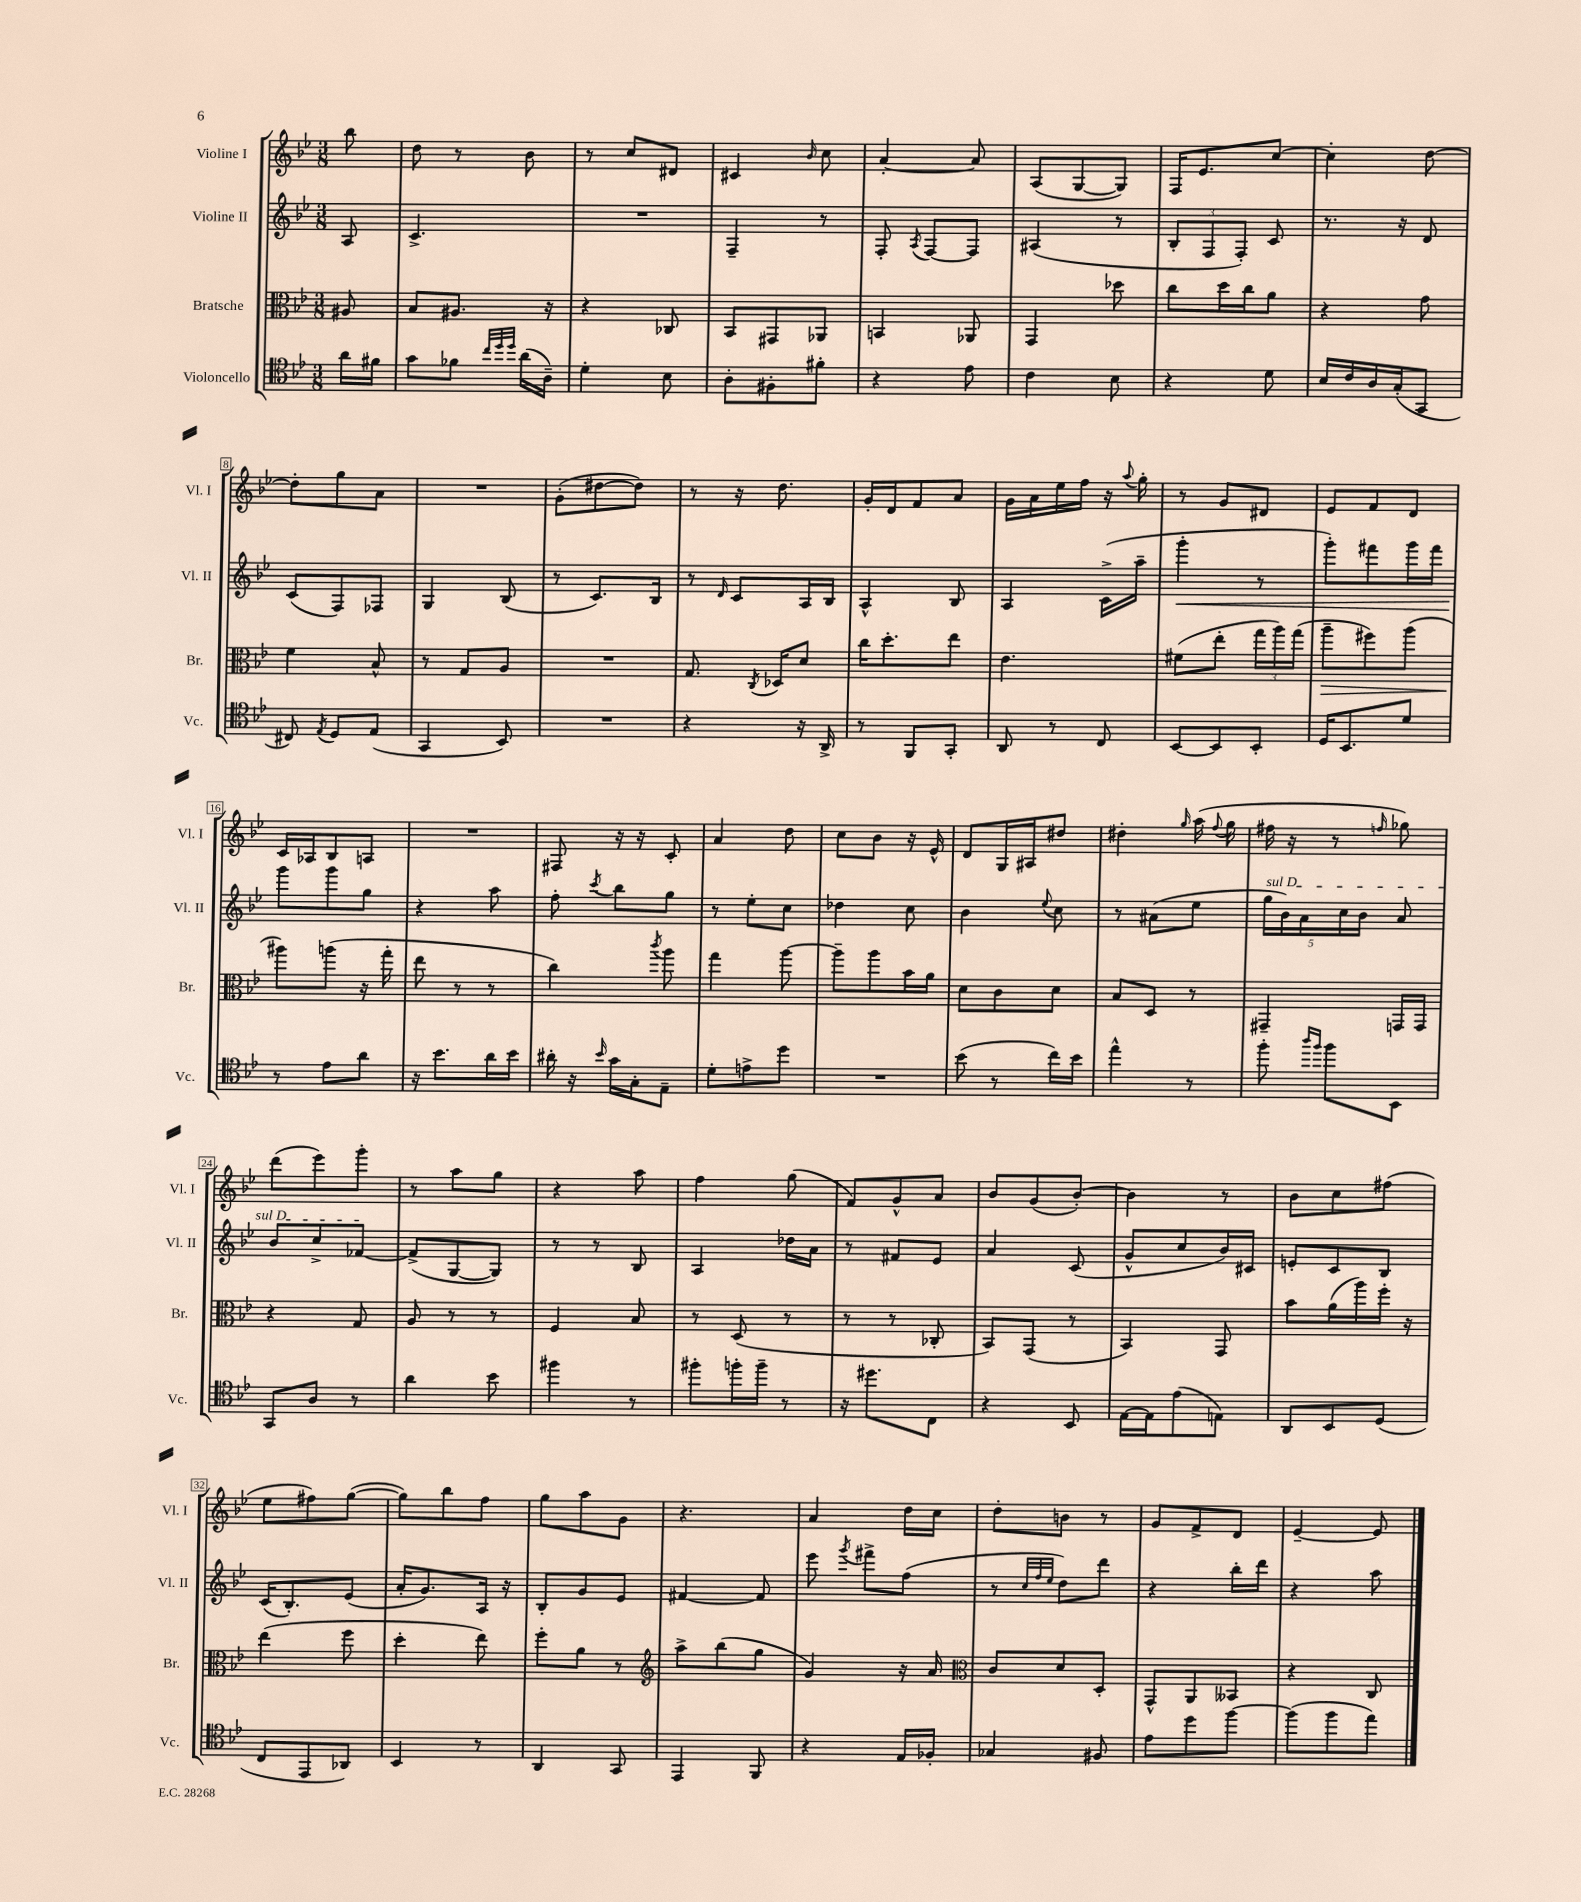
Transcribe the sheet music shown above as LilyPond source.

<<
\new StaffGroup <<
\new Staff = "s0" \with { instrumentName = "Violine I" shortInstrumentName = "Vl. I" } {
    \clef treble \key bes \major \numericTimeSignature \time 3/8 \partial 8
    \autoBeamOff bes''8 |
    d''8 r8 bes'8 |
    r8 c''8[ dis'8] |
    cis'4 \grace { bes'16 } c''8 |
    a'4~-. a'8 |
    a8[( g8~ g8]) |
    f16[ ees'8. c''8]~ |
    c''4-. d''8~ |
    d''8[-. g''8 a'8] |
    R4. |
    g'8[-.( dis''8~ dis''8]) |
    r8 r16 d''8. |
    g'16[-. d'16 f'8 a'8] |
    g'16[ a'16 ees''16 f''16] r16 \appoggiatura { a''8 } g''16-. |
    r8 g'8[ dis'8] |
    ees'8[ f'8 d'8] |
    c'16[ aes16 bes8 a8] |
    R4. |
    fis8 r16 r16 c'8-. |
    a'4 d''8 |
    c''8[ bes'8] r16 ees'16-^ |
    d'8[ g16 ais16 dis''8] |
    dis''4-. \grace { g''16 } a''16( \appoggiatura { f''8 } g''16 |
    fis''16 r16 r8 \grace { f''16 } ges''8) |
    d'''8[( ees'''8) g'''8]-. |
    r8 a''8[ g''8] |
    r4 a''8 |
    f''4 g''8( |
    f'8[) g'8-^ a'8] |
    bes'8[ g'8( bes'8]~-.) |
    bes'4 r8 |
    bes'8[ c''8 fis''8]( |
    ees''8[ fis''8) g''8]~( |
    g''8[) bes''8 f''8] |
    g''8[ a''8 g'8] |
    r4. |
    a'4 d''16[ c''16] |
    d''8[-. b'8] r8 |
    g'8[ f'8-> d'8] |
    ees'4~-- ees'8 \bar "|." |
}
\new Staff = "s1" \with { instrumentName = "Violine II" shortInstrumentName = "Vl. II" } {
    \clef treble \key bes \major \numericTimeSignature \time 3/8 \partial 8
    \autoBeamOff a8 |
    c'4.-> |
    R4. |
    f4-- r8 |
    f8-. \acciaccatura { a8 } f8[~ f8] |
    ais4( r8 |
    \tuplet 3/2 { bes8[-. f8 f8]-.) } c'8 |
    r8. r16 d'8 |
    c'8[( f8) fes8] |
    g4 bes8( |
    r8 c'8.[) bes16] |
    r8 \grace { d'16 } c'8[ a16 bes16] |
    a4-^ bes8 |
    a4 c'16[->( a''16]-- |
    g'''4-.\< r8 |
    g'''8[-.) fis'''8 g'''16 fis'''16] |
    g'''8[\! g'''8 g''8] |
    r4 a''8 |
    f''8-. \acciaccatura { c'''8 } bes''8[ g''8] |
    r8 ees''8[-. c''8] |
    des''4 c''8 |
    bes'4 \appoggiatura { ees''8 } c''8 |
    r8 ais'8[( ees''8] |
    \tuplet 5/4 { \once \override TextSpanner.bound-details.left.text = \markup { \italic "sul D" } g''16[\startTextSpan bes'16) a'16 c''16 bes'16] } a'8 |
    bes'8[ c''8-> fes'8]~\stopTextSpan |
    fes'8[->( g8~ g8]) |
    r8 r8 bes8 |
    a4 des''16[ a'16] |
    r8 fis'8[ ees'8] |
    a'4 c'8( |
    g'8[-^ c''8 bes'16) cis'16] |
    e'8[-. c'8 bes8] |
    c'16[( bes8.-.) ees'8]( |
    a'16[-. g'8.) a16] r16 |
    bes8[-. g'8 ees'8] |
    fis'4~ fis'8 |
    ees'''8 \acciaccatura { g'''8 } fis'''8[-> f''8]( |
    r8 \grace { c''32[ f''32 ees''32] } d''8[) d'''8] |
    r4 bes''16[-. d'''16] |
    r4 a''8 \bar "|." |
}
\new Staff = "s2" \with { instrumentName = "Bratsche" shortInstrumentName = "Br." } {
    \clef alto \key bes \major \numericTimeSignature \time 3/8 \partial 8
    \autoBeamOff ais8 |
    bes8[ ais8.] r16 |
    r4 ces8 |
    bes,8[ gis,8 aes,8] |
    b,4 aes,8 |
    g,4 des''8 |
    c''8[ d''16 c''16 a'8] |
    r4 g'8 |
    f'4 bes8-^ |
    r8 g8[ a8] |
    R4. |
    g8. \acciaccatura { c8 } des16[ d'8] |
    c''16[ d''8.-. ees''8] |
    ees'4. |
    fis'8[( ees''8]-. \tuplet 3/2 { g''16[ a''16) g''16]( } |
    a''8[--\> fis''8) a''8]( |
    ais''8[\!) a''8]( r16 g''16-. |
    ees''8 r8 r8 |
    c''4) \acciaccatura { c'''8 } a''8 |
    g''4 a''8~ |
    a''8[-- a''8 bes'16 a'16] |
    d'8[ c'8 d'8] |
    bes8[ d8] r8 |
    gis,4-- g,16[ g,16] |
    r4 g8 |
    a8 r8 r8 |
    f4 bes8 |
    r8 d8( r8 |
    r8 r8 ces8-. |
    bes,8[) g,8]( r8 |
    bes,4) g,8 |
    bes'8[ a'16( a''16) f''16]-. r16 |
    ees''4( f''8 |
    d''4-. ees''8) |
    f''8[-. a'8] r8 |
    \clef treble a''8[-> bes''8( g''8] |
    g'4) r16 a'16 |
    \clef alto c'8[ d'8 d8]-. |
    g,8[-^ a,8 beses,8] |
    r4 c8 \bar "|." |
}
\new Staff = "s3" \with { instrumentName = "Violoncello" shortInstrumentName = "Vc." } {
    \clef tenor \key bes \major \numericTimeSignature \time 3/8 \partial 8
    \autoBeamOff a'16[ fis'16] |
    g'8[ fes'8] \grace { c''32[ d''32 d''32] } a'16[( a16]--) |
    d'4-. bes8 |
    a8[-. fis8-. fis'8]-. |
    r4 ees'8 |
    c'4 bes8 |
    r4 d'8 |
    bes16[ c'16 a16 g16-.( g,8] |
    cis8) \acciaccatura { ees8 } d8[ ees8]( |
    g,4 bes,8) |
    R4. |
    r4 r16 a,16-> |
    r8 f,8[ g,8]-. |
    a,8 r8 c8 |
    bes,8[~ bes,8 bes,8]-. |
    d16[ bes,8. d'8] |
    r8 ees'8[ a'8] |
    r16 bes'8.[ a'16 bes'16] |
    ais'16-. r16 \grace { bes'16 } g'16[ g16-. ees8]-- |
    d'8[-. e'8-> d''8] |
    R4. |
    bes'8( r8 c''16[) bes'16] |
    ees''4-^ r8 |
    f''8-. \grace { a''16[ f''16] } f''8[ bes,8] |
    g,8[ a8] r8 |
    a'4 bes'8 |
    fis''4 r8 |
    fis''8[-. f''16-. f''16]-- r8 |
    r16 dis''8.[ c8] |
    r4 bes,8 |
    ees16[~ ees16 ees'8( e8]) |
    a,8[ bes,8 d8]( |
    c8[ ees,8 aes,8]) |
    bes,4 r8 |
    a,4 g,8 |
    ees,4 f,8 |
    r4 ees16[ fes16]-. |
    ges4 fis8 |
    ees'8[ d''8 f''8]~ |
    f''8[( f''8 ees''8]) \bar "|." |
}
>>
>>
\layout { \context { \Score \override BarNumber.stencil = #(make-stencil-boxer 0.1 0.3 ly:text-interface::print) } }
